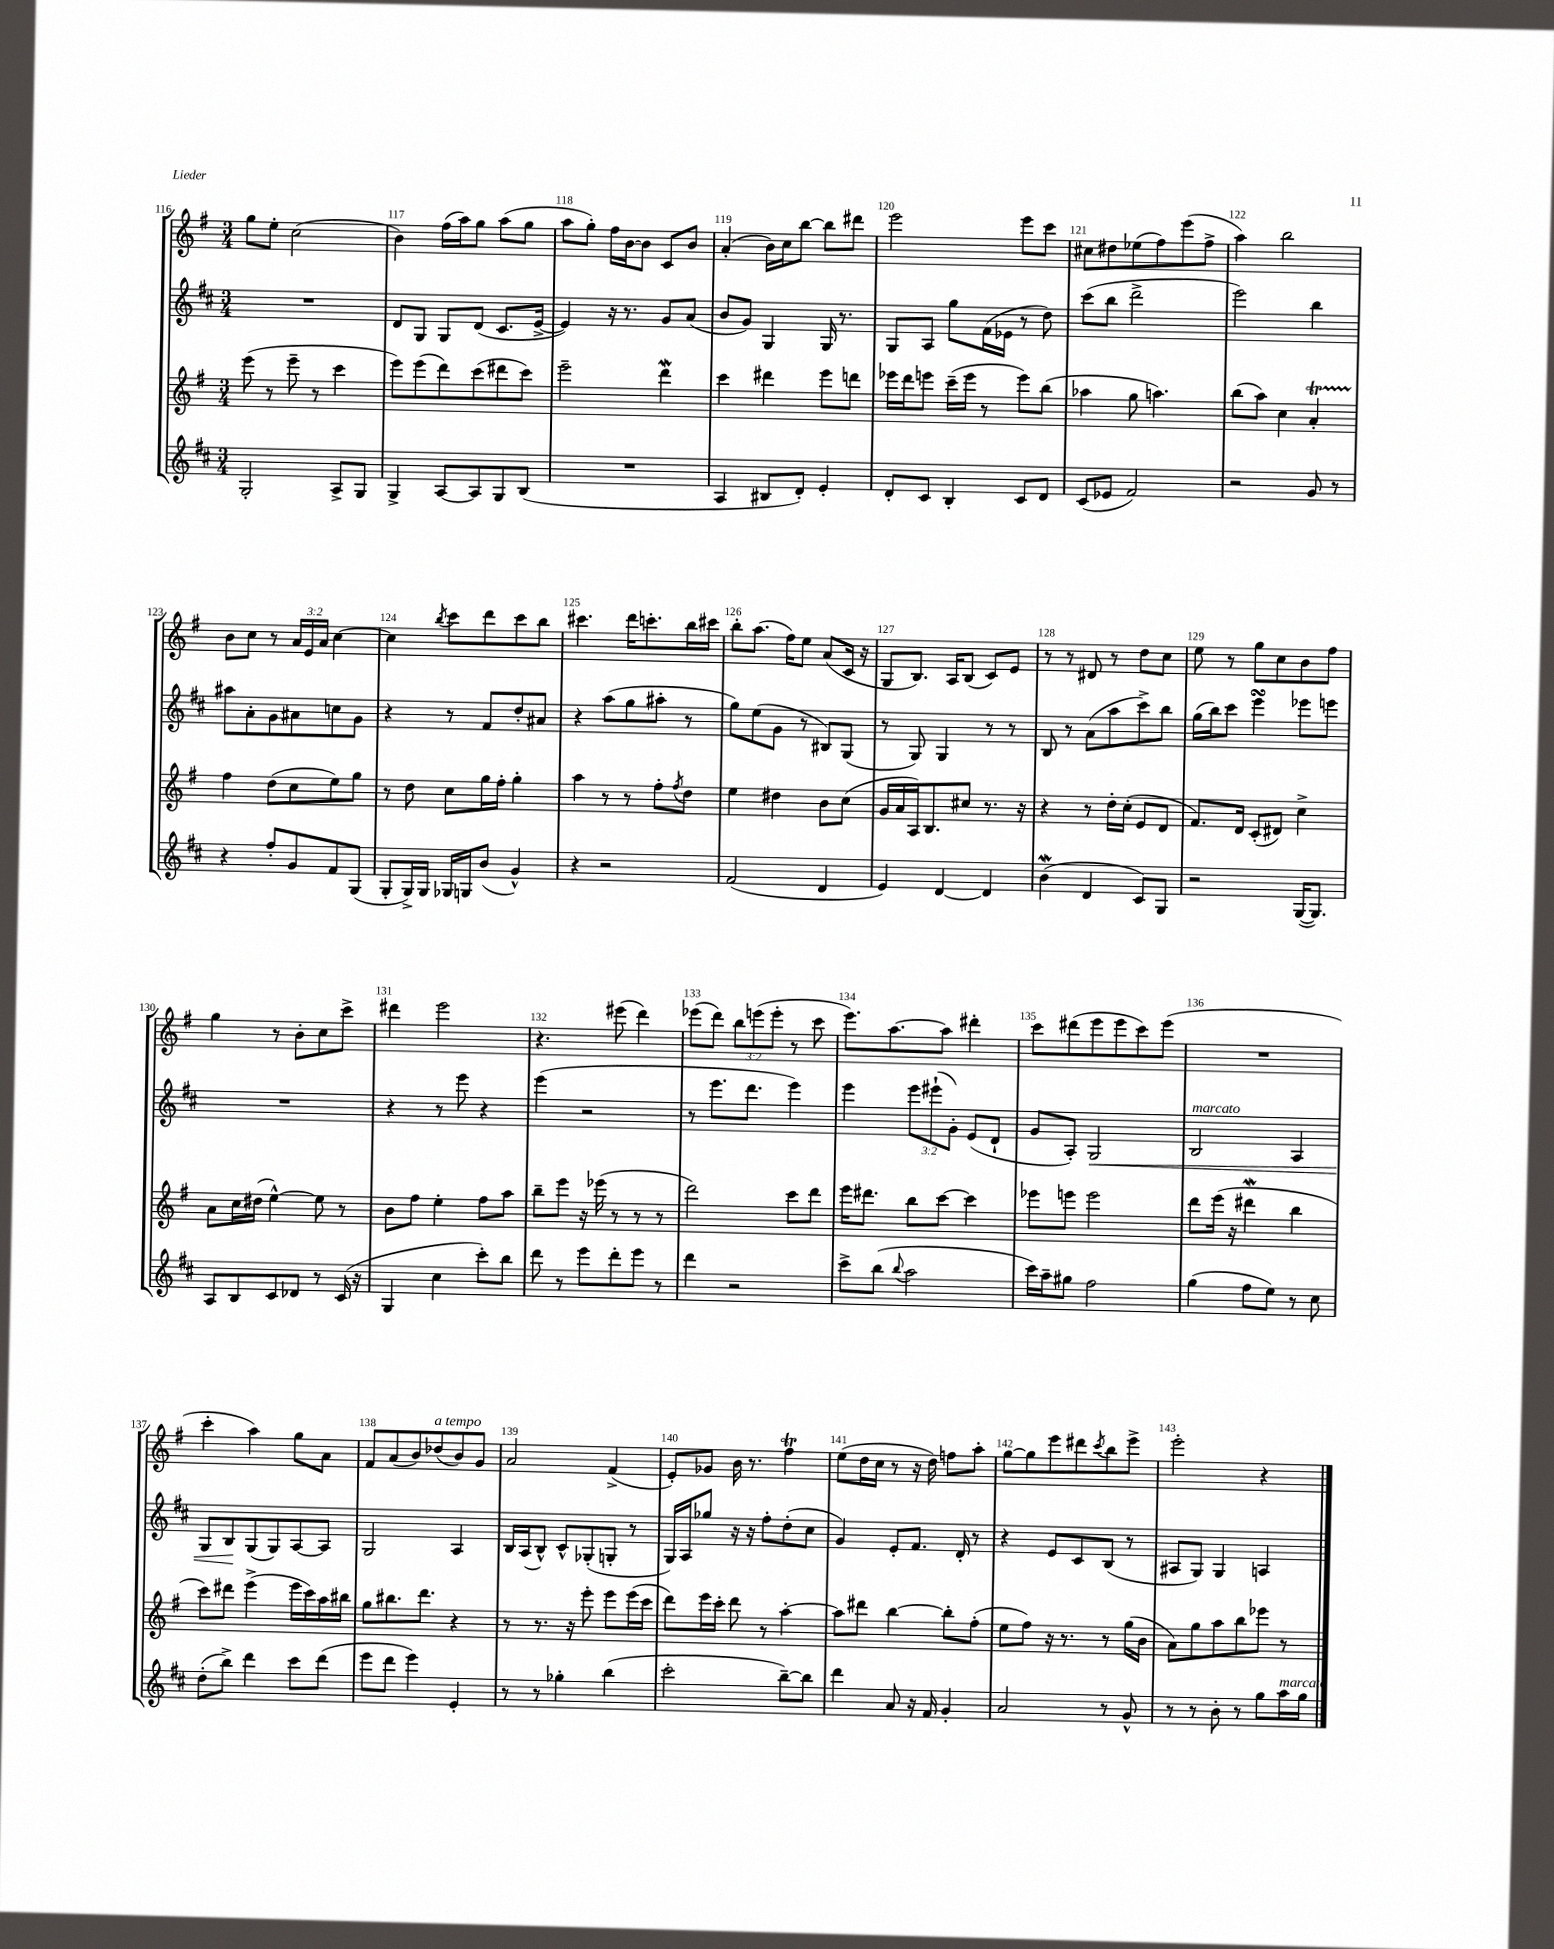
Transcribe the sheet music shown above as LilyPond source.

<<
\new StaffGroup <<
\new Staff = "s0" {
    \clef treble \key g \major \numericTimeSignature \time 3/4 \override Staff.TupletNumber.text = #tuplet-number::calc-fraction-text
    g''8 e''8-. c''2( |
    b'4) fis''16( a''16) g''8 a''8( g''8 |
    a''8 g''8-.) fis''16 b'16~ b'8 c'8 b'8 |
    a'4-.( b'16) c''16 b''8~ b''8 dis'''8 |
    e'''2 e'''8 c'''8 |
    cis''8 dis''8 ees''8( fis''8) e'''8( fis''8-> |
    a''4) b''2 |
    b'8 c''8 r8 \tuplet 3/2 { a'16 e'16 a'16 } c''4~ |
    c''4 \acciaccatura { b''8 } c'''8 d'''8 c'''8 b''8 |
    cis'''4. d'''16 c'''8.-. b''16 cis'''16 |
    b''8-. a''8.( fis''16) e''8 a'8( c'16 r16 |
    g8 b8.) a16 b8( c'8) e'8 |
    r8 r8 dis'8 r8 d''8 c''8 |
    e''8 r8 g''8 c''8 b'8 fis''8 |
    g''4 r8 b'8-. c''8 c'''8-> |
    dis'''4 e'''2 |
    r4. eis'''8( d'''4) |
    ees'''8( d'''8) \tuplet 3/2 { b''8 e'''8( e'''8-. } r8 c'''8 |
    e'''8.) a''8.~ a''8 dis'''4-. |
    c'''8 dis'''8( e'''8 e'''8 c'''8) e'''8( |
    R2. |
    c'''4-. a''4) g''8 a'8 |
    fis'8 a'8( b'8) des''8^\markup { \italic "a tempo" }( b'8) g'8 |
    a'2 fis'4->( |
    e'8-.) ges'8 b'16 r8. fis''4\trill |
    e''8( d''16 c''16 r8 r16 d''16) f''8 a''8-. |
    g''8~ g''8 e'''8 dis'''8 \acciaccatura { c'''8 } b''8 e'''8-> |
    e'''2-. r4 \bar "|." |
}
\new Staff = "s1" {
    \clef treble \key d \major \numericTimeSignature \time 3/4 \override Staff.TupletNumber.text = #tuplet-number::calc-fraction-text
    R2. |
    d'8 g8 g8 d'8( cis'8. e'16~-> |
    e'4) r16 r8. g'8 a'8( |
    b'8 g'8) g4 g16 r8. |
    g8 a8 g''8 fis'16( ees'16 r8 d''8) |
    cis'''8( b''8 d'''2-> |
    e'''2) b''4 |
    ais''8 a'8-. g'8 ais'8 c''8 g'8 |
    r4 r8 fis'8 d''8-. ais'8 |
    r4 a''8( g''8 ais''8-. r8 |
    g''8) e''8( g'8 r8 bis8) g8( |
    r8 g8) g4 r8 r8 |
    b8 r8 a'8( a''8 cis'''8->) b''8 |
    g''16( b''16) cis'''8 e'''4\turn ees'''8 e'''8 |
    R2. |
    r4 r8 e'''8 r4 |
    e'''4( r2 |
    r8 e'''8. d'''8. e'''4) |
    e'''4 \tuplet 3/2 { e'''8 eis'''8-!( g'8-.) } e'8( d'8-! |
    g'8 a8-.) g2\< |
    b2^\markup { \italic "marcato" } a4 |
    g8 b8\! g8( g8) a8~ a8 |
    g2 a4 |
    b16 a16( b8-^) cis'8-^ ges8-.( g8-. r8 |
    g16) a16 ges''8 r16 r16 fis''8-. d''8-.( cis''8 |
    g'4) e'8-. fis'8. d'16-. r8 |
    r4 e'8 cis'8 b8( r8 |
    ais8 g8) g4 a4 \bar "|." |
}
\new Staff = "s2" {
    \clef treble \key g \major \numericTimeSignature \time 3/4
    e'''8( r8 e'''8-- r8 c'''4 |
    e'''8) e'''8( d'''8) c'''8( dis'''8 c'''8) |
    e'''2-- d'''4\mordent |
    c'''4 dis'''4 e'''8 d'''8 |
    ees'''16 d'''16 e'''8 c'''16--( e'''16 r8 e'''8) b''8( |
    aes''4 g''8 a''4.) |
    b''8( a''8) c''4 a'4-.\startTrillSpan |
    fis''4\stopTrillSpan d''8( c''8 e''8) g''8 |
    r8 d''8 c''8 g''16 fis''16-. g''4-. |
    a''4 r8 r8 fis''8-. \acciaccatura { fis''8 } d''8 |
    e''4 dis''4 b'8 c''8( |
    g'16 a'16 a16) b8. cis''8 r8. r16 |
    r4 r8 d''16-. c''16-.( e'8 d'8 |
    fis'8.) d'16 c'8-.( dis'8) c''4-> |
    a'8 c''16 dis''16( e''4~-^) e''8 r8 |
    b'8 fis''8 e''4-. fis''8 a''8 |
    b''8-- e'''8 r16 ees'''16( r8 r8 r8 |
    d'''2) c'''8 d'''8 |
    e'''16 dis'''8. b''8 c'''8~ c'''4 |
    ees'''8 e'''8 e'''2 |
    d'''8 e'''16( r16 dis'''4\mordent b''4 |
    c'''8) dis'''8 e'''4->( e'''16 c'''16) a''16 bis''16 |
    g''8 bis''8. d'''8. r4 |
    r8 r8. r16 e'''8-. e'''8 e'''16( c'''16 |
    d'''8) e'''16 c'''16-. d'''8 r8 a''4~-. |
    a''8 dis'''8 b''4~ b''8-. fis''8-.( |
    e''8 fis''8) r16 r8. r8 g''16( b'16 |
    a'8) g''8 a''8 b''8 ees'''8 r8 \bar "|." |
}
\new Staff = "s3" {
    \clef treble \key d \major \numericTimeSignature \time 3/4
    g2-. a8-> g8 |
    g4-> a8~ a8 g8 b8( |
    R2. |
    a4 bis8 d'8-.) e'4-. |
    d'8-. cis'8 b4-. cis'8 d'8 |
    cis'8( ees'8 fis'2) |
    r2 g'8 r8 |
    r4 fis''8-. g'8 fis'8 g8( |
    g8-. g16->) g16 ges16 g16 b'8( g'4-^) |
    r4 r2 |
    fis'2( d'4 |
    e'4) d'4~ d'4 |
    b'4\mordent( d'4 cis'8) g8 |
    r2 g16~( g8.) |
    a8 b8 cis'8 des'8 r8 cis'16( r16 |
    g4 cis''4 cis'''8-.) b''8 |
    d'''8 r8 e'''8 d'''8-. e'''8 r8 |
    d'''4 r2 |
    cis'''8-> b''8( \appoggiatura { b''8 } a''2 |
    cis'''16) a''16-- gis''8 fis''2 |
    g''4( fis''8 e''8) r8 cis''8 |
    d''8-.( b''8->) d'''4 cis'''8 d'''8( |
    e'''8 d'''8 e'''4) e'4-. |
    r8 r8 ges''4-. b''4( |
    cis'''2-. b''8~--) b''8 |
    d'''4 a'8 r16 fis'16 g'4-. |
    a'2 r8 g'8-^ |
    r8 r8 b'8-. r8 g''8 a''16^\markup { \italic "marcato" } g''16 \bar "|." |
}
>>
>>
\layout { \context { \Score currentBarNumber = #116 \override BarNumber.break-visibility = ##(#f #t #t) barNumberVisibility = #all-bar-numbers-visible } }
